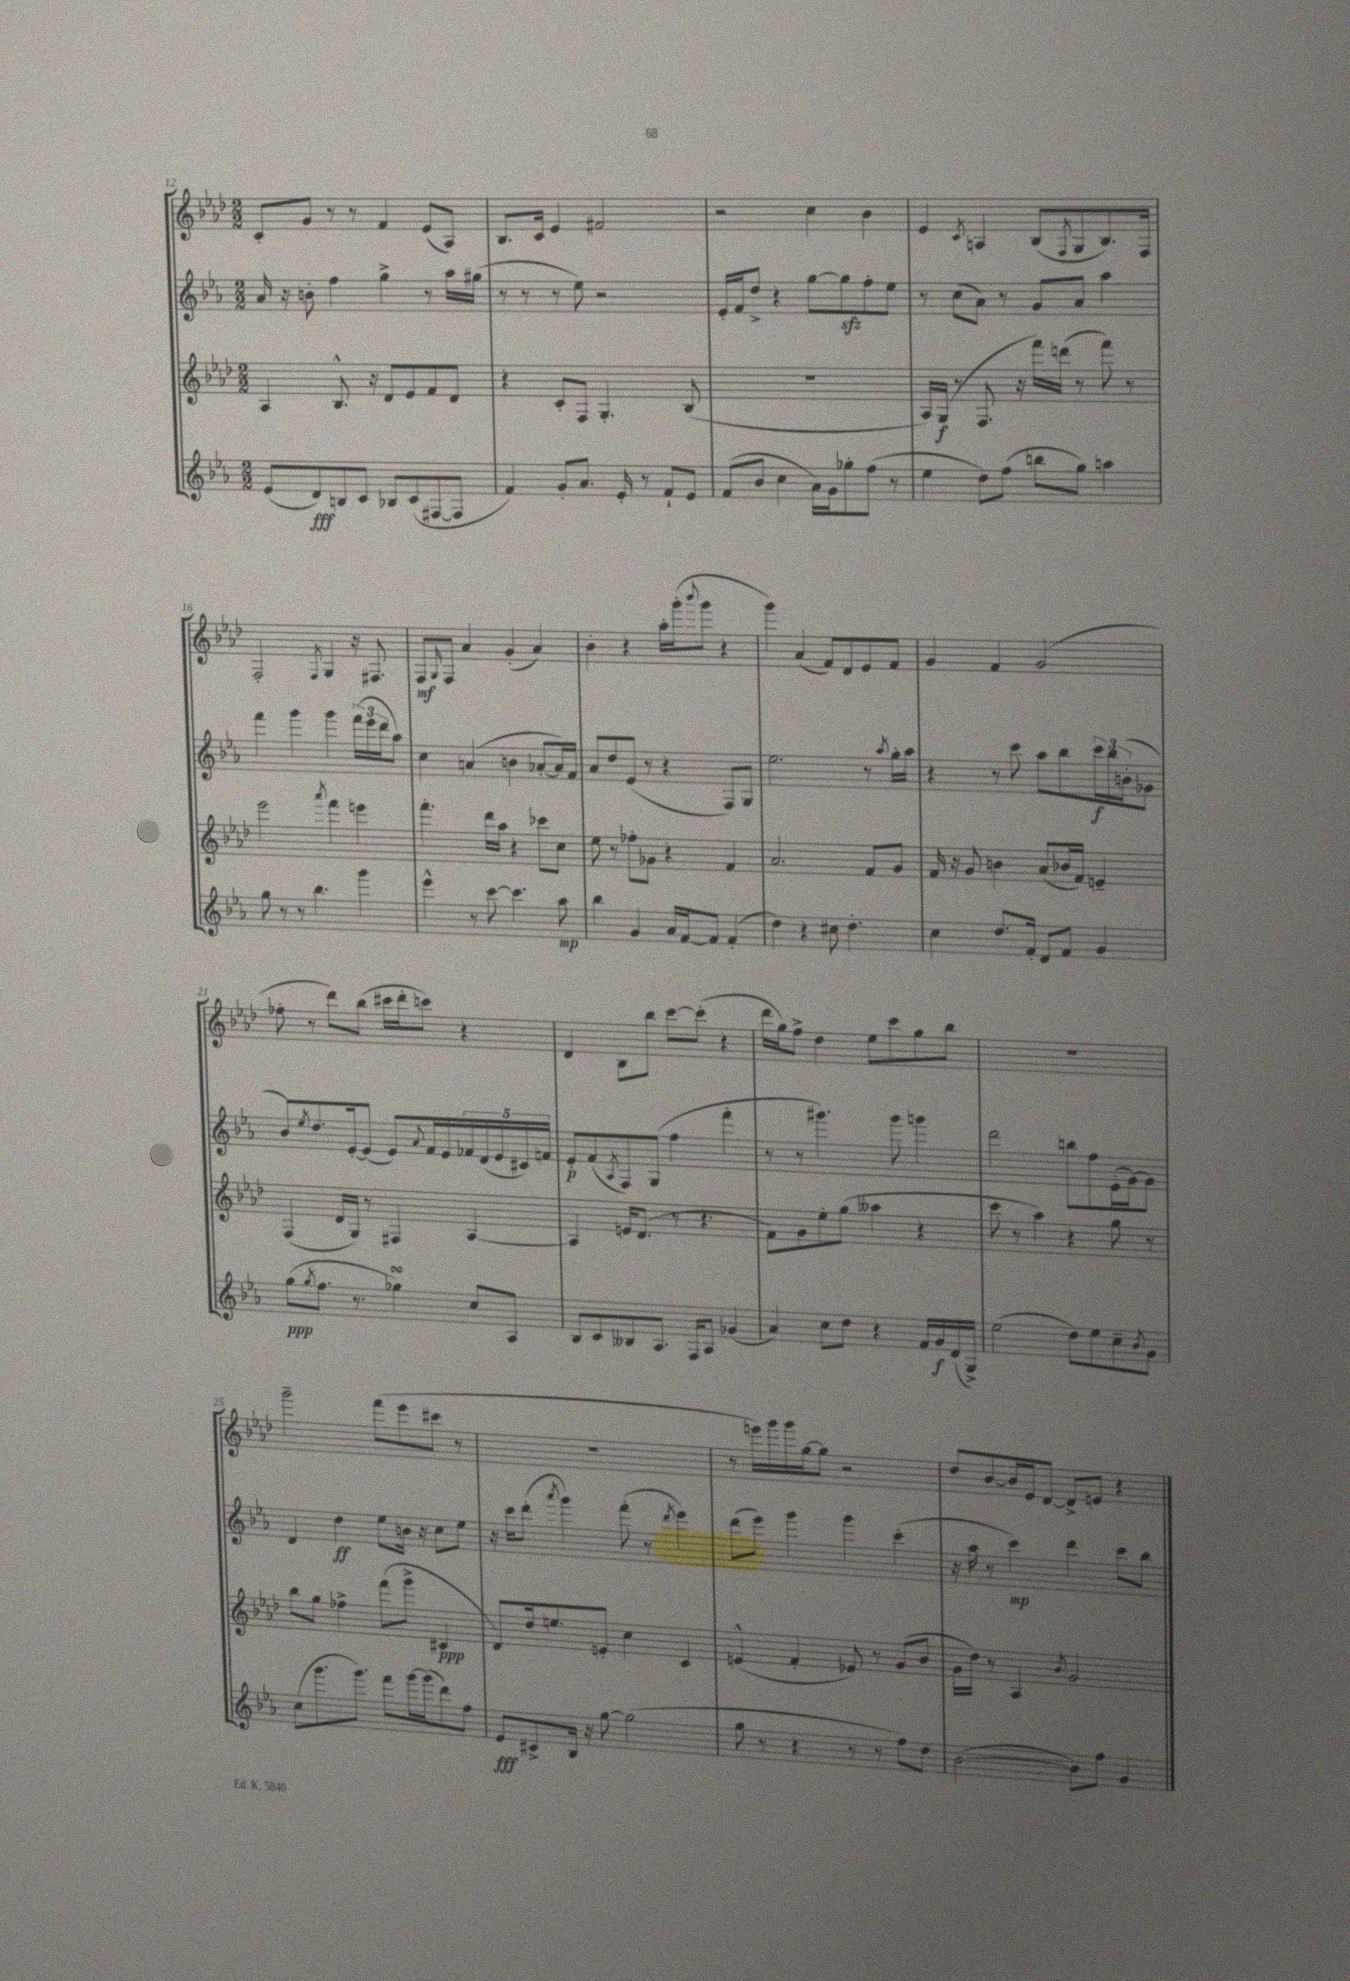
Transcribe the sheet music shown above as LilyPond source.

<<
\new StaffGroup <<
\new Staff = "s0" {
    \clef treble \key aes \major \numericTimeSignature \time 2/2
    c'8-. g'8 r8 r8 f'4 ees'8( aes8) |
    bes8. c'16 ees'4 fis'2 |
    r2 c''4 bes'4 |
    ees'4 \acciaccatura { c'8 } a4 bes8( \acciaccatura { f8 } g8 bes8.) f16 |
    f2-. \acciaccatura { f8 } g4 r16 fis8. |
    f8\mf \grace { g16 } f8 aes'4 g'4-.( aes'4) |
    bes'4-. r4 aes''16-. g'''16-.( \appoggiatura { bes'''8 } g'''8 r4 |
    g'''4) aes'4( f'8) des'8 ees'8 f'8 |
    g'4 f'4 g'2( |
    fes''8-. r8 des'''8) bes''8( cis'''16 des'''16-. c'''8) r4 |
    des'4 bes8 bes''8 c'''8~ c'''8-.( r4 |
    des'''16 g''16) f''8-> des''4 ees''8 c'''8 g''8 bes''8 |
    R1 |
    g'''2-- f'''8( ees'''8 cis'''8 r8 |
    R1 |
    r8 e'''16) g'''16 g'''16 g''16~ g''8 r2 |
    des''8 bes'8~ bes'16 ees'16 des'8~ des'8-> e'8 r4 \bar "|." |
}
\new Staff = "s1" {
    \clef treble \key ees \major \numericTimeSignature \time 2/2
    aes'16 r16 b'8-. f''4 g''4-> r8 aes''16 gis''16( |
    r8 r8 r8 ees''8) r2 |
    ees'16-. f'16 d''8-> r4 g''8~ g''8\sfz f''8-. ees''8 |
    r8 c''8( aes'8) r8 g'8 aes'8 aes''4 |
    f'''4 g'''4 g'''4 \tuplet 3/2 { f'''16( ees'''16 d'''16 } aes''8) |
    c''4 a'4( b'4 aes'8~-. aes'16) f'16 |
    aes'8 d''8 ees'8( r8 r4 f8) g8 |
    ees''2. r8 \acciaccatura { aes''8 } g''16-. aes''16 |
    r4 r8 c'''8 aes''8 bes''8 \tuplet 3/2 { c'''16\f bes''16 b'16-.( } ges'8 |
    bes'8) \acciaccatura { ees''8 } d''8. ees'16~-. ees'8( ees'8) \appoggiatura { aes'8 } f'16 ees'16 \tuplet 5/4 { fes'16 d'16( ees'16 cis'16) f'16 } |
    ees'8-.\p f'8( \acciaccatura { aes8 } f8) g8( f''4 f'''4-. |
    r8 r8 gis'''4.) gis'''8 g'''4 |
    d'''2 b''8 f''8 ees'16-.( g'16~) g'8 |
    d'4 d''4\ff ees''8 b'16 r16 c''8 ees''8 |
    r16 c'''16 d'''8-.( \acciaccatura { aes'''8 } g'''4) f'''8-.( r8 \acciaccatura { d'''8 } ees'''4) |
    d'''8( ees'''8) g'''4 g'''4 c'''4-.( |
    r16 aes''16 r8 c'''4\mp) d'''4 c'''8 bes''8 \bar "|." |
}
\new Staff = "s2" {
    \clef treble \key aes \major \numericTimeSignature \time 2/2
    aes4 bes8.-^ r16 des'8 ees'8 f'8 des'8 |
    r4 c'8-. f8 g4.-. bes8( |
    R1 |
    aes16) g16\f( r8 f8. r16 f'''16) d'''16( r8 f'''8) r8 |
    ees'''2 \acciaccatura { aes'''8 } f'''4 e'''4 |
    f'''4.-. des'''16 aes''16 r4 ces'''8 c''8 |
    ees''8 r8 fes''8-. ges'8 r4 f'4 |
    aes'2. f'8 g'8 |
    f'16 r16 g'8 b'4 aes'8( bes'16 f'16) e'4-- |
    f4( des'16 g16) r8 fis4 aes4~ |
    aes4 e'16 des'8.( r8 r4. |
    f'8) g'8 ees''8-. g''8( aeses''4 r4 |
    c'''8 r8 aes''4) r4 g''8 r8 |
    bes''8 g''8 fes''4-> f'''8( g'''8-> cis'4\ppp |
    des'8) des''16 e''8. e'8-. c''4 c'4 |
    e'4-^( f'4-. ees'8) r8 g'8( bes'8 |
    g'16 des''16) r8 aes4 \acciaccatura { bes'8 } g'2 \bar "|." |
}
\new Staff = "s3" {
    \clef treble \key ees \major \numericTimeSignature \time 2/2
    ees'8( d'8\fff) b8 c'8 bes8 c'8( fis8~ fis8 |
    f'4) g'8-. aes'8. ees'16-. r8 f'8-! ees'8 |
    f'8( bes'8 c''4 aes'16) g'16 ges''8-. f''8( r8 |
    ees''4 d''8) f''8( b''8 g''8) a''4 |
    g''8 r8 r8 bes''4. g'''4 |
    ees'''4-^ r8 c'''8~ c'''4. aes''8\mp |
    bes''4 g'4 aes'16 f'16~ f'8 f'4-.( |
    d''4) r4 cis''8 d''4.-. |
    c''4 d''8. f'16-. d'8 f'8 g'4 |
    g''8\ppp( \acciaccatura { g''8 } f''8. r8. ges''4\turn) c''8 aes8 |
    bes8 c'8 beses8 aes8. f16 aes8 ges'4( |
    aes'4) c''8 d''8 r4 f'16 g'16\f d'16( g16->) |
    ees''2( d''8) ees''8 c''8-- \acciaccatura { bes'8 } g'8 |
    c''8( g'''8. g'''8.) f'''8 g'''16~ g'''16( d'''8) f''8 |
    ees'8\fff cis'8-> bes16 r16 g''8~ g''2( |
    g''8 r8 r4 r8 r8 f''8) d''8 |
    bes'2~( bes'8) f''8 g'4 \bar "|." |
}
>>
>>
\layout { \context { \Score currentBarNumber = #12 } }
